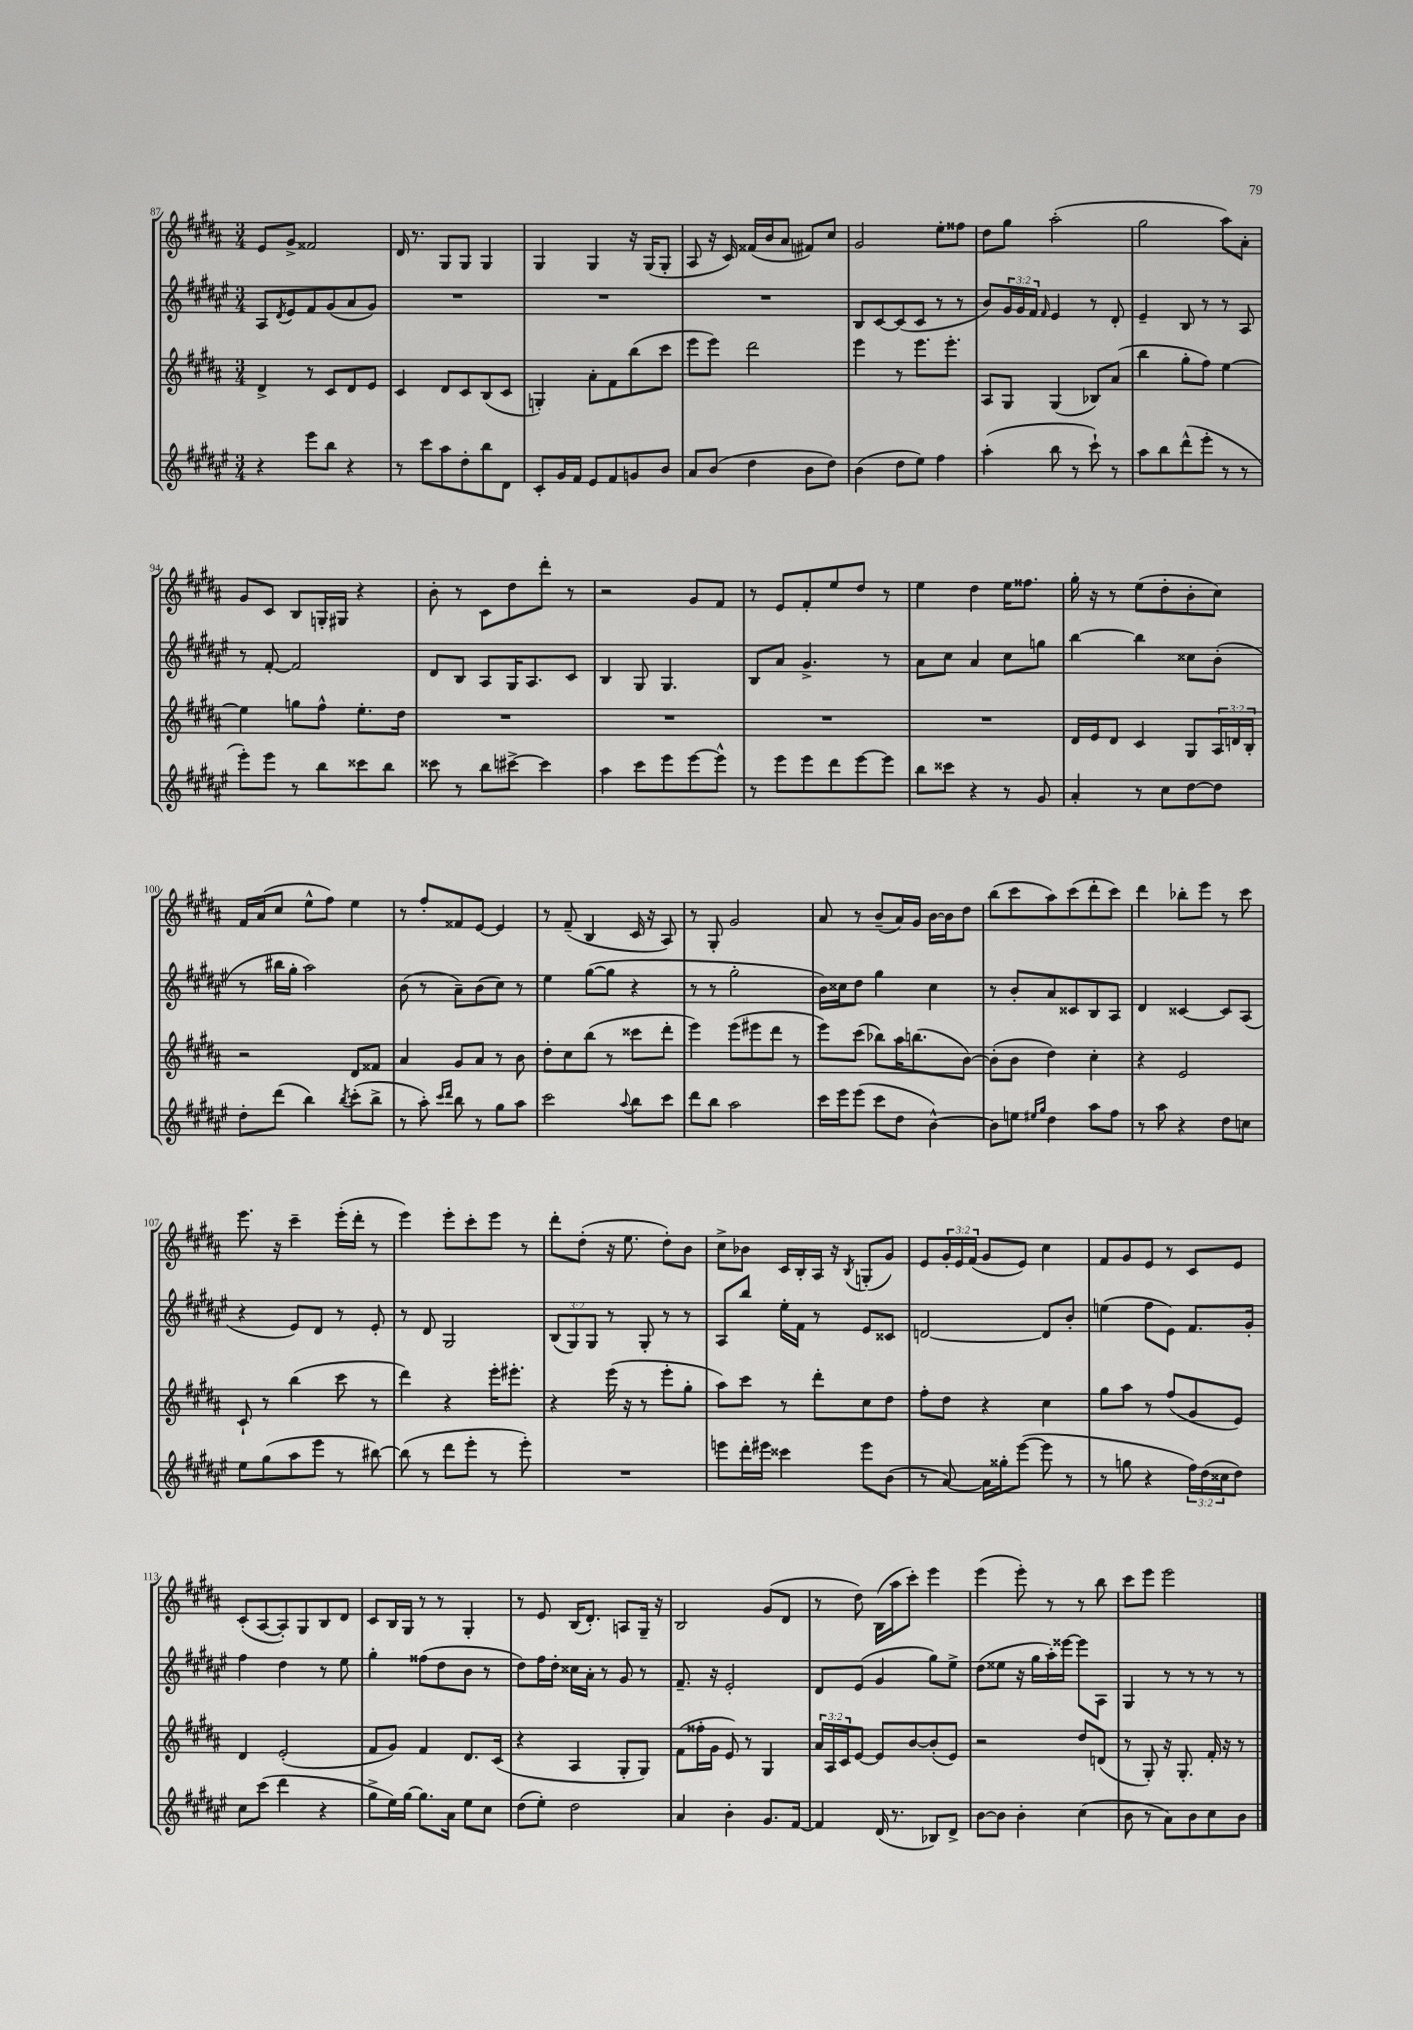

**kern	**kern	**kern	**kern
*staff4	*staff3	*staff2	*staff1
*clefG2	*clefG2	*clefG2	*clefG2
*k[f#c#g#d#a#e#]	*k[f#c#g#d#a#]	*k[f#c#g#d#a#e#]	*k[f#c#g#d#a#]
*M3/4	*M3/4	*M3/4	*M3/4
4r	4d#^	8A#	8e
.	.	8qd#	.
.	.	8e#	8g#^
8eee#	8r	8f#	2f##
8bb	8c#	(8g#	.
4r	8d#	8a#	.
.	8e	8g#)	.
=	=	=	=
8r	4c#	2.r	16d#
.	.	.	8.r
8ccc#	.	.	.
8aa#	8d#	.	8G#
8dd#'	8c#	.	8G#
8bb	(8B	.	4G#
8d#	8c#	.	.
=	=	=	=
8c#'	4G')	2.r	4G#
16g#	.	.	.
16f#	.	.	.
8e#	8a#'	.	4G#
8f#	8f#	.	.
8g	(8bb	.	16r
.	.	.	(16G#
8b	8ccc#	.	8G#'
=	=	=	=
8a#	8eee	2.r	8A#
(8b	8eee)	.	16r
.	.	.	16c#)
4dd#	2ddd#	.	(16f##
.	.	.	16b
.	.	.	8a#
8b	.	.	8f#)
8dd#)	.	.	8cc#
=	=	=	=
(4b	4eee	8B	2g#
.	.	[8c#	.
8dd#	8r	(8c#]	.
8ee#)	8.eee	8c#	.
4ff#	.	8r	8ee'
.	8.eee'	.	.
.	.	8r	8ff##
=	=	=	=
(4aa#'	8A#	8b)	8dd#
.	8G#	24g#	8gg#
.	.	24g#	.
.	.	24f#	.
.	.	16qqf#	.
8bb	(4G#	4e#	(2aa#'
8r	.	.	.
8ccc#`)	8B-)	8r	.
8r	(8a#	8d#'	.
=	=	=	=
8aa#	4bb	4e#~	2gg#
8bb	.	.	.
(8ddd#^^	8gg#'	8B	.
8eee#'	8ff#)	8r	.
8r	[4ee	8r	8aa#)
8r	.	8A#	8a#'
=	=	=	=
8eee#')	4ee]	8r	8g#
8eee#	.	[8f#'	8c#
8r	8gg	2f#]	8B
8bb	8ff#^^	.	16G'
.	.	.	16G#
8ccc##	8.ee'	.	4r
8bb	.	.	.
.	16dd#	.	.
=	=	=	=
8ccc##	2.r	8d#	8b'
8r	.	8B	8r
8bb	.	8A#	8c#
[8ccc#^	.	16G#	8dd#
.	.	8.A#	.
4ccc#]	.	.	8ddd#'
.	.	8c#	8r
=	=	=	=
4aa#	2.r	4B	2r
8ccc#	.	8G#	.
8eee#	.	4.G#	.
[8eee#	.	.	8g#
8eee#^^]	.	.	8f#
=	=	=	=
8r	2.r	8B	8r
8eee#	.	8a#	8e
8eee#	.	4.g#^	8f#'
8ddd#	.	.	8ee
[8eee#	.	.	8dd#
8eee#]	.	8r	8r
=	=	=	=
8bb	2.r	8a#	4ee
8ccc##	.	8cc#	.
4r	.	4a#	4dd#
8r	.	8cc#	16ee
.	.	.	8.ff##
8g#	.	8gg	.
=	=	=	=
4a#'	16d#	[4bb	16gg#'
.	16e	.	16r
.	8d#	.	8r
8r	4c#	4bb]	(8ee
8cc#	.	.	8dd#'
[8dd#	8G#	8cc##	8b'
8dd#]	24A#	(8b'	8cc#)
.	24d	.	.
.	24B'	.	.
=	=	=	=
8dd#'	2r	8r	16f#
.	.	.	(16a#
(8ddd#	.	16bb#	8cc#
.	.	16gg#'	.
4bb)	.	2aa#)	8ee^^
.	.	.	8ff#)
8qbb	.	.	.
(8ccc#'	8d#	.	4ee
8bb^	8f##	.	.
=	=	=	=
8r	4a#	(8b	8r
8aa#')	.	8r	8ff#'
16qqccc#	.	.	.
16qqddd#	.	.	.
8bb	8g#	8a#~)	8f##
8r	8a#	(8b	[8e
8gg#	8r	8cc#)	4e]
8aa#	8b	8r	.
=	=	=	=
2ccc#	8dd#'	4ee#	8r
.	8cc#	.	(8f#~
.	(8bb	([8gg#	4B
.	8r	8gg#]	.
8qqaa#	.	.	.
8bb	8ccc##	4r	16c#
.	.	.	16r
8ccc#	8ddd#'	.	8A#)
=	=	=	=
8ddd#	4eee)	8r	8r
8bb	.	8r	8G#'
2aa#	(8eee	2gg#'	2g#
.	8eee#	.	.
.	8ddd#	.	.
.	8r	.	.
=	=	=	=
16ccc#	8eee)	16b)	8a#
16eee#	.	16cc##	.
(8eee#	(8ccc#	8dd#	8r
8ccc#	8bb-)	4gg#	(8b~
8dd#	16aa#	.	16a#)
.	(8.bb	.	16g#
[4b^^)	.	4cc##	[16b
.	.	.	16b]
.	[8b)	.	8dd#
=	=	=	=
8b]	(8b']	8r	(8bb
8ee	8b	8b'	8ccc#
16qqee#	.	.	.
16qqgg#	.	.	.
4dd#	4dd#)	8a#	8aa#)
.	.	8c##	(8ccc#
8aa#	4cc#'	8B	8ddd#'
8ff#	.	8A#	8ccc#)
=	=	=	=
8r	4r	4d#	4ddd#
8aa#	.	.	.
4r	2e	[4c##	8bb-'
.	.	.	8eee
8dd#	.	8c##]	8r
8cc	.	(8A#	8ccc#
=	=	=	=
8ee#	8c#`	4r	8.eee
(8gg#	8r	.	.
.	.	.	16r
8aa#	(4bb	8e#)	4ccc#~
8eee#	.	8d#	.
8r	8ccc#	8r	(16eee'
.	.	.	16ddd#'
[8bb#)	8r	8e#'	8r
=	=	=	=
(8bb#]	4ddd#)	8r	4eee)
8r	.	8d#	.
8ddd#	4r	2G#	8eee'
8eee#'	.	.	8ccc#'
8r	16eee'	.	8eee
.	8.eee#'	.	.
8eee#')	.	.	8r
=	=	=	=
2.r	4r	(12B	8ddd#'
.	.	12G#)	.
.	.	.	(8dd#'
.	.	12G#	.
.	(16eee	8r	16r
.	16r	.	8.ee
.	8r	8G#'	.
.	8eee'	8r	8dd#')
.	8gg#'	8r	8b
=	=	=	=
8eee	8aa#)	8A#	8cc#^
16ddd#'	8ccc#	8bb	8b-
16eee#	.	.	.
4ccc##	8r	16ee#'	16c#
.	.	16f#	16B'
.	8ddd#'	8r	16A#
.	.	.	16r
.	.	.	8qB
8eee#	8cc#	8e#	(8G'
(8b	8dd#	8c##	8g#)
=	=	=	=
8r	8ff#'	[2d	8e
[8a#)	8dd#	.	24g#'
.	.	.	24e
.	.	.	(24f#
16a#]	4r	.	8g#
16gg##'	.	.	.
([8eee#	.	.	8e)
8eee#]	4cc#	8d]	4cc#
8r	.	8b'	.
=	=	=	=
8r	8gg#	(4ee	8f#
8gg	8aa#	.	8g#
4r	8r	8ff#	8e
.	(8ff#	8e#)	8r
24ff#)	8g#	8.f#	8c#
(24dd#	.	.	.
24cc##	.	.	.
8dd#)	8e)	.	8e
.	.	16g#'	.
=	=	=	=
8cc#	4d#	4ff#	(8c#'
(8ccc#	.	.	[8A#
4ddd#	(2e'	4dd#	8A#'])
.	.	.	8G#
4r	.	8r	8B
.	.	8ee#	8d#
=	=	=	=
8gg#^	8f#	4gg#'	8c#
16ee#)	8g#)	.	16B
[16gg#	.	.	16G#
8.gg#]	4f#	(8ff##	8r
.	.	8dd#	8r
16a#	.	.	.
8ee#	8.d#	8b	4G#'
8cc#	.	8r	.
.	(16c#	.	.
=	=	=	=
(8dd#	4r	8dd#)	8r
8ee#')	.	16ff#	8e
.	.	16dd#'	.
2dd#	4A#	16cc##	(16B
.	.	16a#'	8.d#')
.	.	8r	.
.	8G#'	8g#	8A
.	8G#)	8r	16G#~
.	.	.	16r
=	=	=	=
4a#	(8f#	8.f#~	2B
.	16ff##'	.	.
.	16g#	16r	.
4b'	8e)	2e#'	.
.	8r	.	.
8.g#	4G#	.	(8g#
.	.	.	8d#
[16f#	.	.	.
=	=	=	=
4f#]	24a#	8d#	8r
.	24A#	.	.
.	24c#	.	.
.	[8e	(8e#	8dd#)
(16d#	8e]	4g#	(16B
8.r	.	.	16aa#
.	[8b	.	8ccc#')
8B-)	(8b']	8gg#)	4eee
8d#^	8e)	8ee#^	.
=	=	=	=
[8b	2r	(8dd#	(4eee
8b]	.	8ee##	.
4b'	.	16r	8eee')
.	.	16gg#	.
.	.	16aa#')	8r
.	.	[16eee##	.
(4cc#	8dd#	8eee##]	8r
.	(8d	8A#	8bb
=	=	=	=
8b	8r	4G#	8ccc#
8r	8G#')	.	8eee
8a#)	16r	8r	2eee
.	8.G#'	.	.
8b	.	8r	.
8cc#	16f#'	8r	.
.	16r	.	.
8b	8r	8r	.
==	==	==	==
*-	*-	*-	*-
